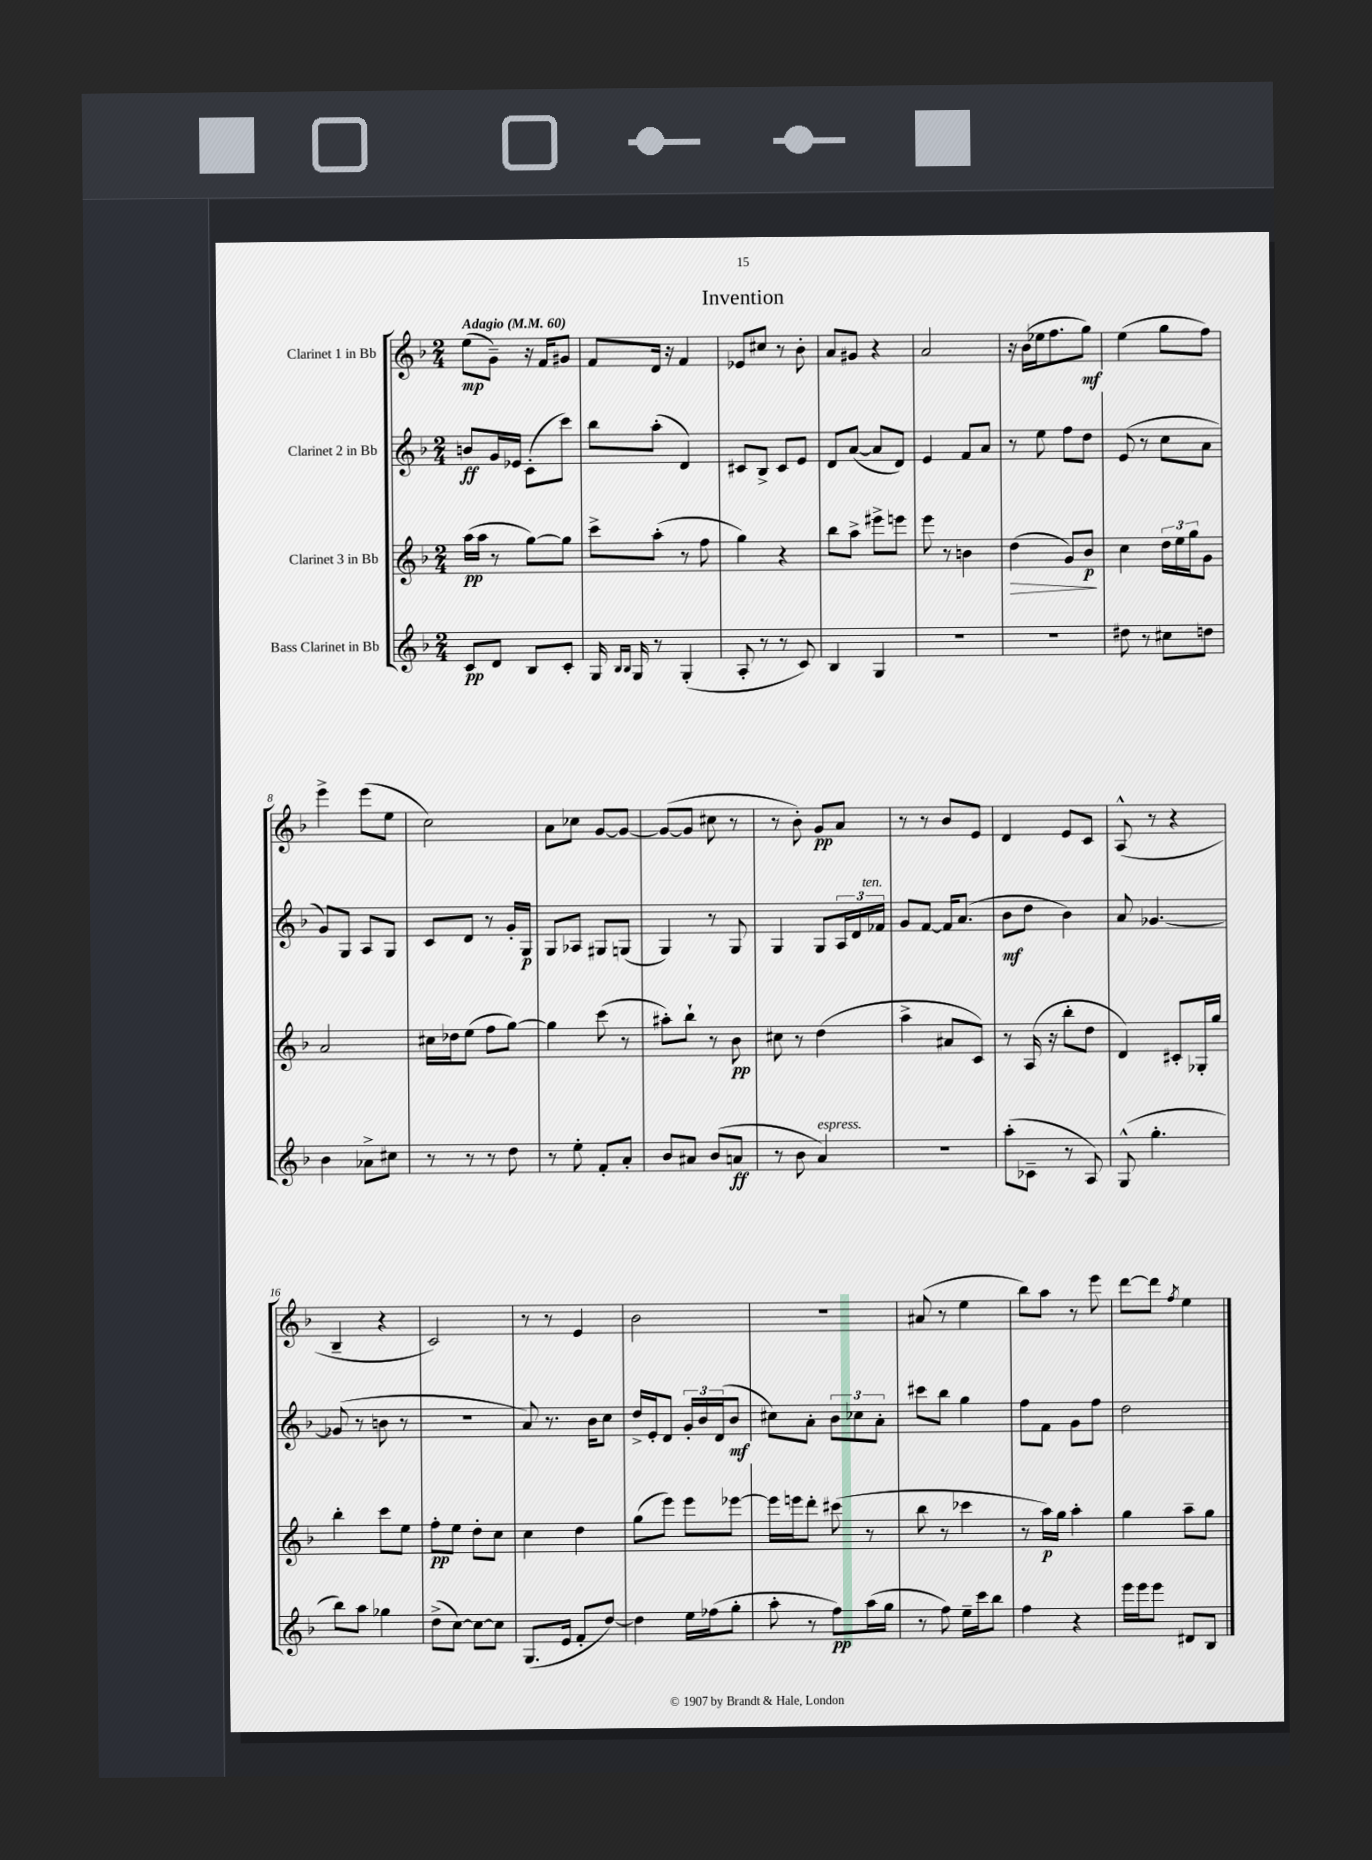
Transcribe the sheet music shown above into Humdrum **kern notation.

**kern	**dynam	**kern	**dynam	**kern	**dynam	**kern	**dynam
*part4	*part4	*part3	*part3	*part2	*part2	*part1	*part1
*staff4	*staff4	*staff3	*staff3	*staff2	*staff2	*staff1	*staff1
*I"Bass Clarinet in Bb	*	*I"Clarinet 3 in Bb	*	*I"Clarinet 2 in Bb	*	*I"Clarinet 1 in Bb	*
*clefG2	*	*clefG2	*	*clefG2	*	*clefG2	*
*k[b-]	*	*k[b-]	*	*k[b-]	*	*k[b-]	*
*M2/4	*	*M2/4	*	*M2/4	*	*M2/4	*
*MM60	*	*MM60	*	*MM60	*	*MM60	*
=1	=1	=1	=1	=1	=1	=1	=1
!	!	!	!	!	!	!LO:TX:a:B:t=Adagio	!
8c/L	pp	(16aa\LL	pp	8bn/L	ff	(8ee\L	mp
.	.	16aa\JJ	.	.	.	.	.
8d/J	.	8r	.	16g/L	.	8g~\J)	.
.	.	.	.	16e-X/JJ	.	.	.
8B-/L	.	[8gg\L)	.	(8c'\L	.	16r	.
.	.	.	.	.	.	16f/KL	.
8c'/J	.	8gg\J]	.	8ccc\J)	.	8g#X/J	.
=2	=2	=2	=2	=2	=2	=2	=2
16G/	.	8ccc^\L	.	8bb-\L	.	8f/L	.
16qqB-/LL	.	.	.	.	.	.	.
16qqB-/JJ	.	.	.	.	.	.	.
16G/	.	.	.	.	.	.	.
8r	.	(8aa'\J	.	(8aa'\J	.	16d/Jk	.
.	.	.	.	.	.	16r	.
(4G'/	.	8r	.	4d/)	.	4f/	.
.	.	8ff\	.	.	.	.	.
=3	=3	=3	=3	=3	=3	=3	=3
8A'/	.	4gg\)	.	8c#X/L	.	8e-X/L	.
8r	.	.	.	8B-^/J	.	8cc#X/J	.
8r	.	4r	.	8c#/L	.	8r	.
8c/)	.	.	.	8e/J	.	8b-'\	.
=4	=4	=4	=4	=4	=4	=4	=4
4B-/	.	8bb-\L	.	8d/L	.	8a/L	.
.	.	8aa^\J	.	([8a/J	.	8g#X/J	.
4G/	.	8eee#X^\L	.	8a/L]	.	4r	.
.	.	8eeen\J	.	8d/J)	.	.	.
=5	=5	=5	=5	=5	=5	=5	=5
2r	.	8eee\	.	4e/	.	2a/	.
.	.	8r	.	.	.	.	.
.	.	4bn\	.	8f/L	.	.	.
.	.	.	.	8a/J	.	.	.
=6	=6	=6	=6	=6	=6	=6	=6
!	!	!	!LO:HP:b	!	!	!	!
2r	.	(4dd\	>	8r	.	16r	.
.	.	.	.	.	.	(16b-\LL	.
.	.	.	.	8ee\	.	16ee-X\J	.
.	.	.	.	.	.	8.ff\	.
.	.	8g/L)	.	8ff\L	.	.	.
.	.	8b-/J	p	8dd\J	.	8gg\J)	mf
.	.	.	]	.	.	.	.
=7	=7	=7	=7	=7	=7	=7	=7
8dd#X\	.	4cc\	.	(8e/	.	(4ee\	.
8r	.	.	.	8r	.	.	.
8cc#X\L	.	24dd\LL	.	8cc\L	.	8gg\L	.
.	.	24ee\	.	.	.	.	.
.	.	24gg\J	.	.	.	.	.
8ddn\J	.	8g\J	.	8a\J	.	8ff\J)	.
!!LO:LB:g=z
=8	=8	=8	=8	=8	=8	=8	=8
4b-\	.	2a/	.	8g/L)	.	4eee^\	.
.	.	.	.	8G/J	.	.	.
8a-X^\L	.	.	.	8A/L	.	(8eee\L	.
8cc#X\J	.	.	.	8G/J	.	8ee\J	.
=9	=9	=9	=9	=9	=9	=9	=9
8r	.	16cc#X\LL	.	8c/L	.	2cc\)	.
.	.	16dd-X\J	.	.	.	.	.
8r	.	(8ee\J	.	8d/J	.	.	.
8r	.	8ff\L	.	8r	.	.	.
8dd\	.	[8gg\J)	.	16g'/LL	.	.	.
.	.	.	.	16G/JJ	p	.	.
=10	=10	=10	=10	=10	=10	=10	=10
8r	.	4gg\]	.	8G/L	.	8a\L	.
8ee'\	.	.	.	8A-X/J	.	8cc-X\J	.
8f'/L	.	(8ccc\	.	8G#X/L	.	[8g/L	.
8a'/J	.	8r	.	(8Gn/J	.	8g/J_	.
=11	=11	=11	=11	=11	=11	=11	=11
8b-/L	.	8aa#X'\L)	.	4G/)	.	(8g/L_	.
8a#X/J	.	8bb-`\J	.	.	.	8g/J]	.
(8b-/L	.	8r	.	8r	.	8cc#X\	.
8an/J	ff	8b-\	pp	8G/	.	8r	.
=12	=12	=12	=12	=12	=12	=12	=12
8r	.	8cc#X\	.	4G/	.	8r	.
8b-\	.	8r	.	.	.	8b-'\)	.
!LO:TX:a:i:t=espress.	!	!	!	!	!	!	!
4a/)	.	(4dd\	.	8G/L	.	8g/L	pp
.	.	.	.	24A/L	.	8a/J	.
.	.	.	.	24d/	.	.	.
!	!	!	!	!LO:TX:a:i:t=ten.	!	!	!
.	.	.	.	24f-X/JJ	.	.	.
=13	=13	=13	=13	=13	=13	=13	=13
2r	.	4aa^\	.	8g/L	.	8r	.
.	.	.	.	[8f/J	.	8r	.
.	.	8a#X/L	.	16f/KL]	.	8b-/L	.
.	.	.	.	(8.a/J	.	.	.
.	.	8c/J)	.	.	.	8e/J	.
=14	=14	=14	=14	=14	=14	=14	=14
(8aa'\L	.	8r	.	8b-\L	mf	4d/	.
8c-X~\J	.	(16A/	.	8dd\J	.	.	.
.	.	16r	.	.	.	.	.
8r	.	8bb-'\L	.	4b-\)	.	8e/L	.
8A/)	.	8dd\J	.	.	.	8c/J	.
=15	=15	=15	=15	=15	=15	=15	=15
(8G^^/	.	4d/)	.	8a/	.	(8A^^/	.
4.gg'\	.	.	.	[4.g-X/	.	8r	.
.	.	8c#X'/L	.	.	.	4r	.
.	.	16G-X'/L	.	.	.	.	.
.	.	16gg/JJ	.	.	.	.	.
!!LO:LB:g=z
=16	=16	=16	=16	=16	=16	=16	=16
8bb-\L)	.	4bb-'\	.	(8g-X/]	.	4B-~/	.
8aa\J	.	.	.	8r	.	.	.
4gg-X\	.	8ccc\L	.	8bn\	.	4r	.
.	.	8ee\J	.	8r	.	.	.
=17	=17	=17	=17	=17	=17	=17	=17
(8dd^\L	.	8ff'\L	pp	2r	.	2c/)	.
[8cc\J)	.	8ee\J	.	.	.	.	.
8cc\L_	.	8dd'\L	.	.	.	.	.
8cc\J]	.	8cc\J	.	.	.	.	.
=18	=18	=18	=18	=18	=18	=18	=18
(8.G/L	.	4cc\	.	8a/)	.	8r	.
.	.	.	.	8.r	.	8r	.
16e/Jk	.	.	.	.	.	.	.
8f'/L	.	4dd\	.	.	.	4e/	.
.	.	.	.	16b-\KL	.	.	.
[8dd/J)	.	.	.	8cc\J	.	.	.
=19	=19	=19	=19	=19	=19	=19	=19
4dd\]	.	(8gg\L	.	16dd^/LL	.	2b-\	.
.	.	.	.	16e'/J	.	.	.
.	.	8eee\J)	.	8d/J	.	.	.
16ee\LL	.	8eee\L	.	24g'/LL	.	.	.
.	.	.	.	24b-/	.	.	.
(16ff-X\J	.	.	.	.	.	.	.
.	.	.	.	(24d/J	.	.	.
8gg'\J	.	[8eee-X\J	.	8b-/J	mf	.	.
=20	=20	=20	=20	=20	=20	=20	=20
8aa'\	.	16eee-\LL]	.	8cc#X\L)	.	2r	.
.	.	16eeen\J	.	.	.	.	.
8r	.	8ddd'\J	.	8a'\J	.	.	.
8ff\L)	pp	(8ccc#X\	.	12b-\L	.	.	.
.	.	.	.	12cc-X\	.	.	.
(16aa\L	.	8r	.	.	.	.	.
.	.	.	.	12a'\J	.	.	.
16gg\JJ	.	.	.	.	.	.	.
=21	=21	=21	=21	=21	=21	=21	=21
8r	.	8bb-\	.	8ccc#X\L	.	(8a#X/	.
8ff\)	.	8r	.	8bb-\J	.	8r	.
16ee~\LL	.	4ccc-X\	.	4gg\	.	4ee\	.
16ccc\J	.	.	.	.	.	.	.
8bb-\J	.	.	.	.	.	.	.
=22	=22	=22	=22	=22	=22	=22	=22
4ff\	.	8r	.	8ff\L	.	8bb-\L)	.
.	.	16aa\LL)	p	8f\J	.	8aa\J	.
.	.	16gg\JJ	.	.	.	.	.
4r	.	4aa'\	.	8g\L	.	8r	.
.	.	.	.	8ff\J	.	8eee\	.
=23	=23	=23	=23	=23	=23	=23	=23
16eee\LL	.	4gg\	.	2dd\	.	[8ddd\L	.
16eee\J	.	.	.	.	.	.	.
8eee\J	.	.	.	.	.	8ddd\J]	.
.	.	.	.	.	.	8qff/	.
8d#X/L	.	8aa~\L	.	.	.	4ee\	.
8B-/J	.	8gg\J	.	.	.	.	.
==	==	==	==	==	==	==	==
*-	*-	*-	*-	*-	*-	*-	*-
